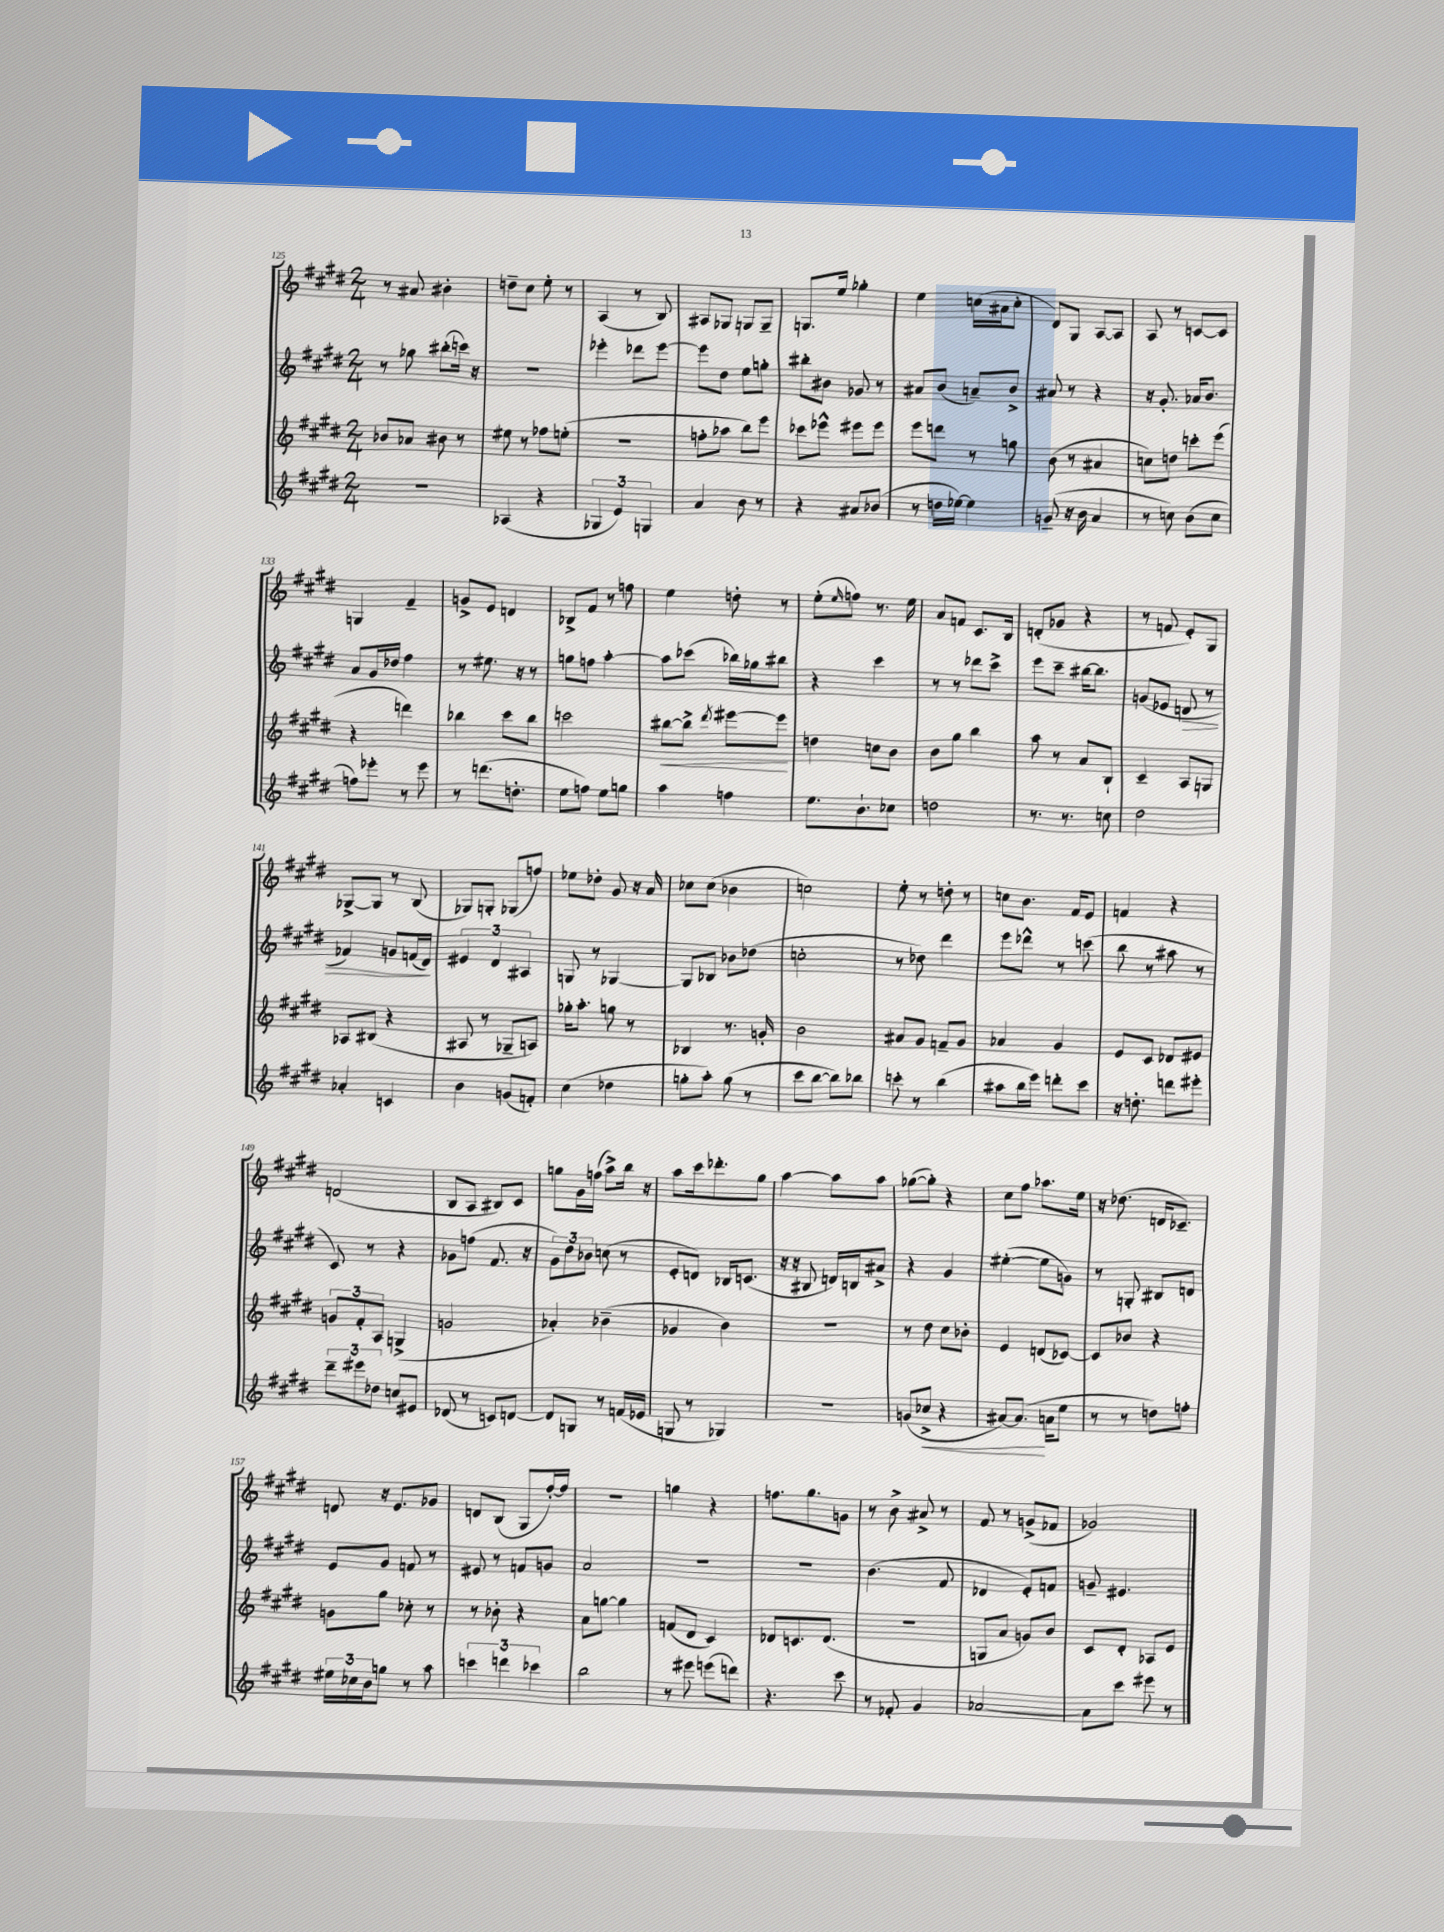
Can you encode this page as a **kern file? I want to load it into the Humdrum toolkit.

**kern	**kern	**kern	**kern
*staff4	*staff3	*staff2	*staff1
*clefG2	*clefG2	*clefG2	*clefG2
*k[f#c#g#d#]	*k[f#c#g#d#]	*k[f#c#g#d#]	*k[f#c#g#d#]
*M2/4	*M2/4	*M2/4	*M2/4
2r	8b-	8r	8r
.	8a-	8gg-	8a#
.	8b#	(8bb#'	4b#'
.	8r	16ccc)	.
.	.	16r	.
=	=	=	=
(4A-	8ee#	2r	8dd~
.	8r	.	8cc#
4r	8ff-	.	8ee'
.	(8ee'	.	8r
=	=	=	=
6G-	2r	4eee-'	(4A
6e)	.	.	.
.	.	8ddd-	8r
6G	.	.	.
.	.	[8eee-	8B)
=	=	=	=
4a	8ff'	8eee-]	8A#
.	8aa-	8dd#	8G-
8b	8bb)	8ee	8G
8r	8eee	8gg'	8G~
=	=	=	=
4r	8ccc-	8bb#'	8.G
.	8eee-^^	8b#	.
.	.	.	16ee
8a#	8eee#	8g-	4gg-'
(8b-	8eee#	8r	.
=	=	=	=
8r	8eee	8a#	4ee
16dd	8ddd	(8b	.
[16ee-)	.	.	.
4ee-]	8r	8a~)	(16cc
.	.	.	16a#
.	8gg	8b^	8cc'
=	=	=	=
(8g~	(8b	8a#	8d#)
16r	8r	8r	8G#
16b	.	.	.
4a	4a#	4r	[8A
.	.	.	8A]
=	=	=	=
8r	8cc)	16r	8A
.	.	8.g#'	.
8cc)	8dd	.	8r
(8b	8ccc'	16a-	[8c
.	.	8.b	.
8cc	(8eee	.	8c]
=	=	=	=
8ff)	4r	8a	4G
8eee-'	.	16g#	.
.	.	16dd-	.
8r	4ddd)	4ff#	4f#~
8eee-	.	.	.
=	=	=	=
8r	4bb-	8r	8g^
(8.ddd	.	8.ee#	8e
.	8ccc#	.	4d
8.dd'	.	16r	.
.	8bb-	8r	.
=	=	=	=
8ee	2ccc	8gg	8B-^
8ff)	.	8ff	8f#
8ee	.	[4aa'	8r
8gg	.	.	8ff
=	=	=	=
4aa	[8bb#	8aa]	4ee
.	8bb#^]	(8ccc-	.
.	8qddd#	.	.
4ff	[8eee#	16bb-)	8dd'
.	.	16gg-	.
.	8eee#]	8bb#	8r
=	=	=	=
8.ee	4dd	4r	(8ee'
.	.	.	16qqee
.	.	.	8ff)
8.b`	.	.	.
.	8cc	4ccc#	8.r
8cc-	8b	.	.
.	.	.	16ee
=	=	=	=
2dd	8b	8r	8a
.	8gg#	8r	8f
.	4bb	8ddd-	8.c#
.	.	8ccc#^	.
.	.	.	16B
=	=	=	=
8.r	8aa	8eee	(8d'
.	8r	8ccc#~	8g-
8.r	.	.	.
.	8a	[16bb#	4r
.	.	8.bb#]	.
8cc	8B`	.	.
=	=	=	=
2dd#	4c#~	(8g	8r
.	.	8e-	8f
.	8A	8d	8e')
.	8G	8r	8G#
=	=	=	=
4a-'	8A-	4f-)	[8G-^
.	(8B#	.	8G-]
4c	4r	8g	8r
.	.	(16f	(8B
.	.	16d#)	.
=	=	=	=
4b	8A#	6e#	8G-)
.	8r	.	8G'
.	.	6d#	.
(8g	8G-~	.	(8G-
.	.	6A#	.
8f')	8A)	.	8ff)
=	=	=	=
(4cc#	16gg-'	8G	8ee-
.	8.aa'	.	.
.	.	8r	8dd-'
4dd-	8gg	[4G-	8g#
.	8r	.	16r
.	.	.	16a
=	=	=	=
8gg'	4B-	8G-]	8cc-
8aa')	.	8B-	(8cc-
(8gg	8.r	8b-	4b-
8r	.	(8dd-	.
.	16g'	.	.
=	=	=	=
8ccc#	2b	2cc'	2cc)
[8bb	.	.	.
8bb])	.	.	.
8bb-	.	.	.
=	=	=	=
8ccc'	8a#	8r	8ee'
8r	8g#	8dd-)	8r
(4bb	8f~	4ddd#	8dd'
.	8g#	.	8r
=	=	=	=
8aa#	4a-	8eee	8cc
16bb	.	8ddd-^^	8.b
16eee)	.	.	.
8ddd'	4g#	8r	.
.	.	.	16f#
8ccc#	.	(8ccc	8e
=	=	=	=
16r	8e	8bb	4f
8.dd'	.	.	.
.	8c#	8r	.
8ddd	8d-	8aa#	4r
8eee#'	8e#	8r	.
=	=	=	=
12ddd#~	12g	8c#)	(2d
12eee#	12f#'	.	.
.	.	8r	.
12dd-	12A	.	.
8cc	(4G^	4r	.
8e#	.	.	.
=	=	=	=
(8d-	2g	8g-	8B
8r	.	(8ff	8A
8c)	.	8.f#	8B#)
[8d	.	.	8c#
.	.	16r	.
=	=	=	=
8d]	4a-')	12g#)	8gg
.	.	12dd#	.
8G	.	.	16g#
.	.	12b-	.
.	.	.	(16ff
8r	(4b-~	(8cc	8aa^)
(16f	.	8r	16bb
16e-	.	.	16r
=	=	=	=
8G	4g-	8e'	8aa
8r	.	8d)	16ccc#
.	.	.	8.ddd-'
4G-)	4b)	16B-	.
.	.	(8.c	.
.	.	.	8gg#
=	=	=	=
2r	2r	16r	[4aa
.	.	16r	.
.	.	8B#	.
.	.	16d)	8aa]
.	.	16B	.
.	.	8a#^	8aa
=	=	=	=
(8g	8r	4r	([8gg-
8cc-^	8dd#	.	8gg-'])
4r	8cc#	4g#	4r
.	8b-'	.	.
=	=	=	=
[8a#)	4e	([4ee#'	8cc#
(8.a#]	.	.	8ff#
.	(8d	8ee#]	8.aa-
16a	.	.	.
8ee	[8c-)	8g)	.
.	.	.	16ee
=	=	=	=
8r	8c-]	8r	16r
.	.	.	(8.dd-
8r	8b-	8G'	.
8dd)	4r	8B#	16d
.	.	.	8.c-~)
8ff'	.	8d	.
=	=	=	=
24ee#	8g	8e	8d
24cc-	.	.	.
24b	.	.	.
8gg	8gg#	8g#	16r
.	.	.	8.e
8r	8cc-'	8f	.
8aa	8r	8r	8g-
=	=	=	=
6ccc	8r	8e#	8d
.	8b-'	8r	(8B
6ddd	.	.	.
.	4r	8f	8G#
6ccc-	.	.	.
.	.	8g	[16ff#')
.	.	.	16ff#]
=	=	=	=
2bb	8a	2a	2r
.	[8gg	.	.
.	4gg]	.	.
=	=	=	=
8r	(8f	2r	4gg
8eee#	8d#	.	.
(8eee	4c#)	.	4r
8ddd)	.	.	.
=	=	=	=
4.r	8d-	2r	8.ff
.	8.c	.	.
.	.	.	8.gg#
.	(8.d-	.	.
8ccc#	.	.	8g
=	=	=	=
8r	2r	(4.b	8r
8f-'	.	.	8b^
4g#	.	.	8a#^
.	.	8f#	8r
=	=	=	=
[2a-	8G	4d-	8f#
.	8a	.	8r
.	8g)	8e')	(8g^
.	8b	8f	8f-
=	=	=	=
8a-]	8c#	8g~	2g-)
8ccc#	8d#'	4.e#	.
8eee#	8A-	.	.
8r	8e	.	.
==	==	==	==
*-	*-	*-	*-
